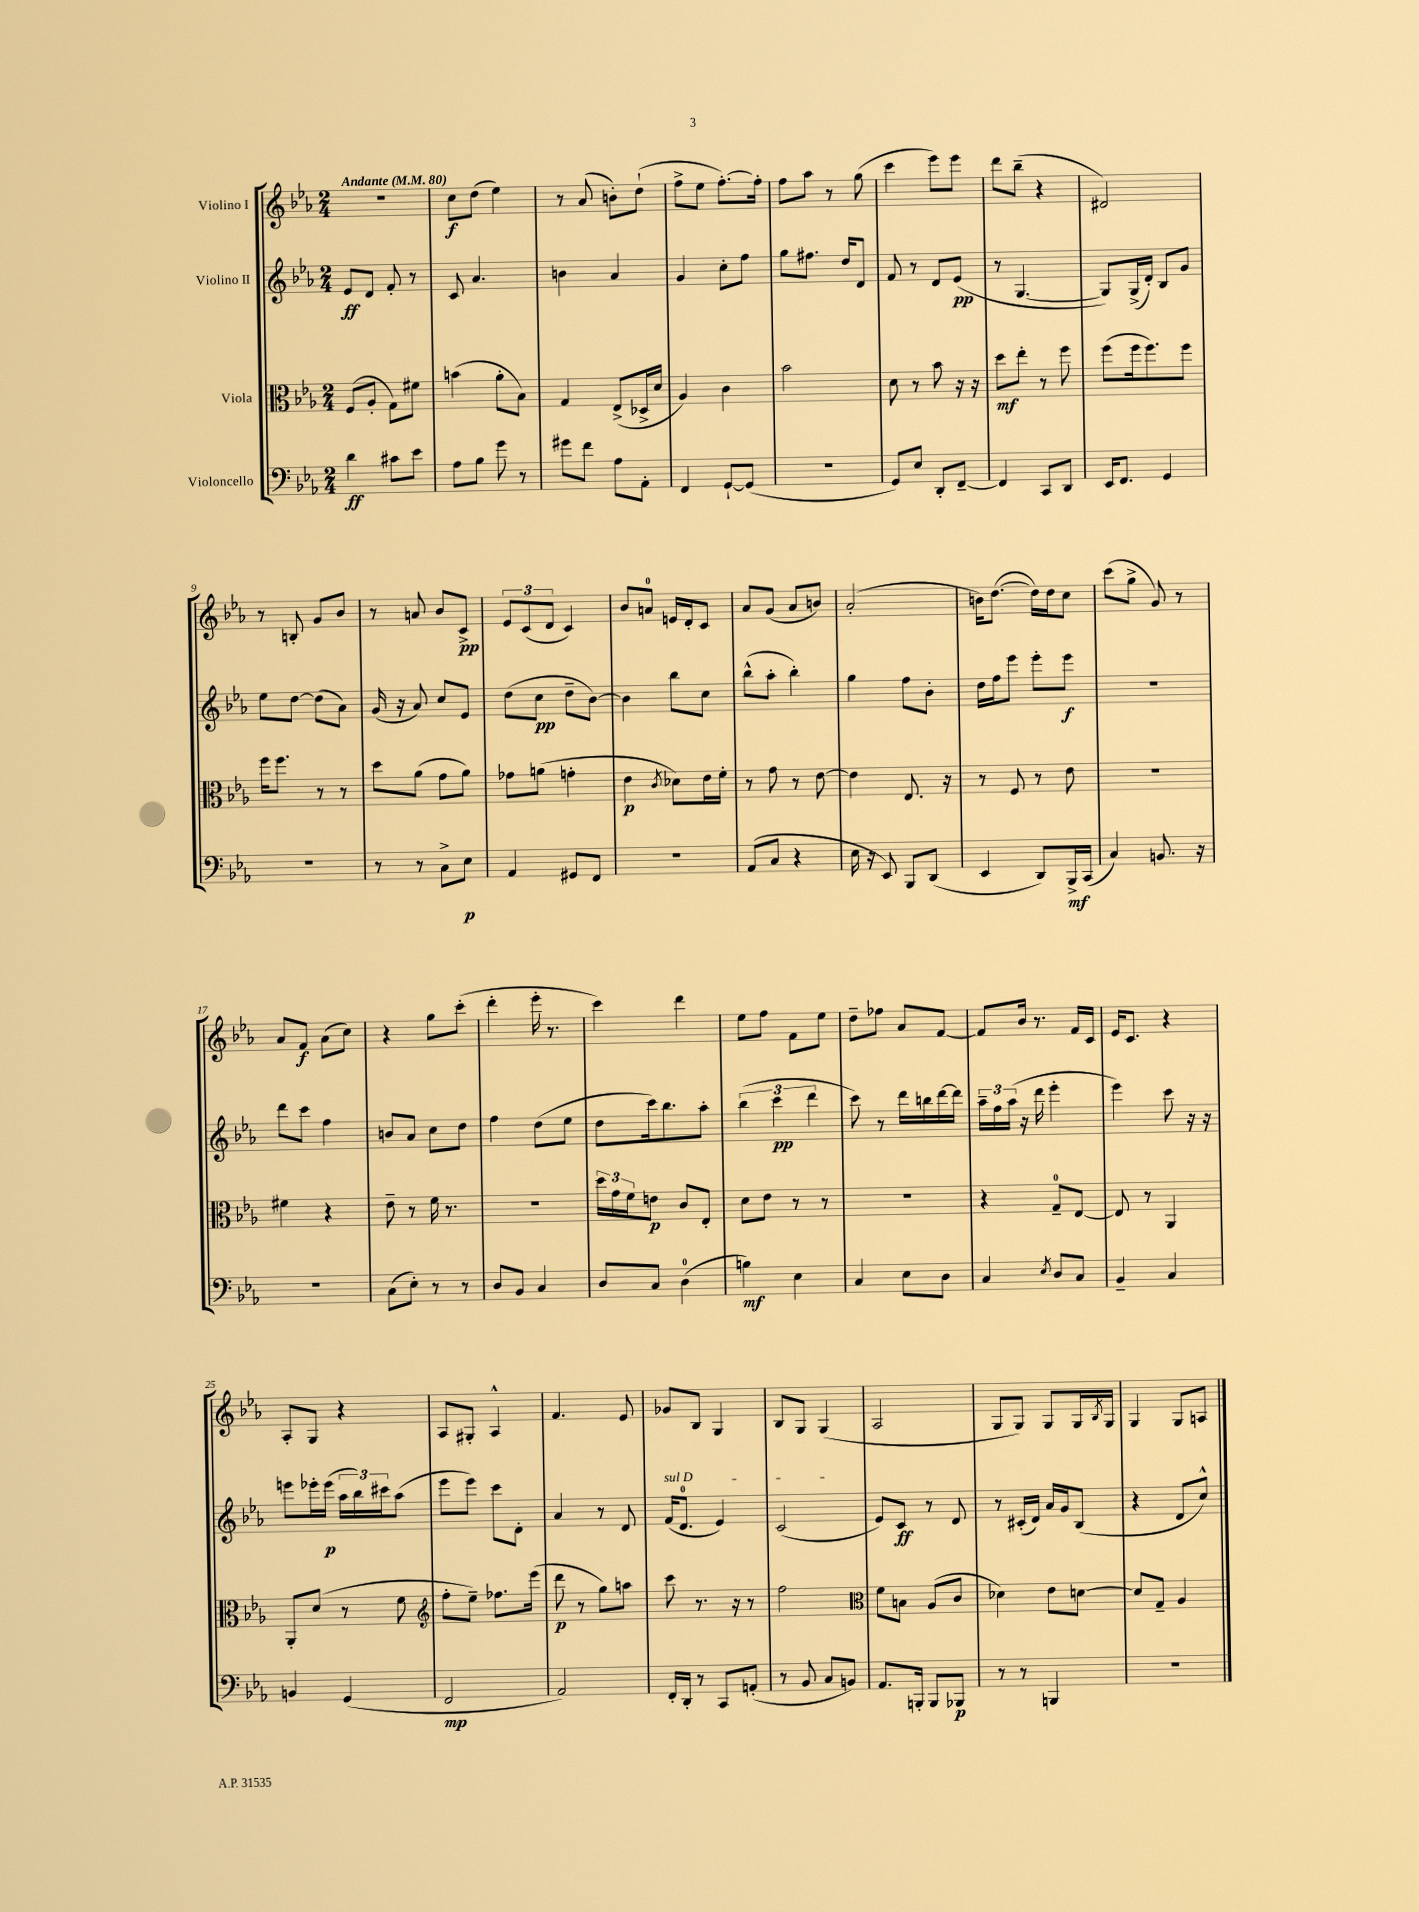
<<
\new StaffGroup <<
\new Staff = "s0" \with { instrumentName = "Violino I" } {
    \clef treble \key ees \major \numericTimeSignature \time 2/4 \tempo "Andante" 4 = 80
    R2 |
    c''8\f d''8( ees''4) |
    r8 aes'8( b'8-.) d''8-!( |
    f''8-> ees''8 f''8.~-.) f''16-. |
    f''8 aes''8 r8 g''8( |
    c'''4 ees'''8) ees'''8 |
    d'''8 bes''8--( r4 |
    dis'2) |
    r8 b8-. g'8 bes'8 |
    r8 a'8 bes'8 c'8->\pp |
    \tuplet 3/2 { ees'8 c'8( d'8 } c'4) |
    bes'8 a'8-0 e'16 d'16-. c'8 |
    aes'8 g'8( aes'8 b'8) |
    aes'2-.( |
    b'16) d''8.~( d''16) d''16 c''8 |
    c'''8( g''8-> g'8) r8 |
    aes'8 f'8\f aes'8( c''8) |
    r4 g''8 c'''8-.( |
    d'''4-. ees'''16-. r8. |
    c'''4) d'''4 |
    ees''8 f''8 f'8 ees''8 |
    d''8-- fes''8 aes'8 f'8~ |
    f'8 bes'16 r8. f'16 c'16 |
    ees'16 c'8. r4 |
    aes8-. g8 r4 |
    aes8 gis8-. aes4-^ |
    f'4. ees'8 |
    ges'8 bes8 g4 |
    bes8 g8 g4( |
    aes2 |
    g8 g8) g8 g16 \acciaccatura { bes8 } g16 |
    g4 g8 a8 \bar "|." |
}
\new Staff = "s1" \with { instrumentName = "Violino II" } {
    \clef treble \key ees \major \numericTimeSignature \time 2/4
    ees'8\ff d'8 f'8-. r8 |
    c'8 aes'4. |
    b'4 aes'4 |
    g'4 c''8-. f''8 |
    g''8 fis''8. d''16 d'8 |
    f'8 r8 d'8 ees'8\pp( |
    r8 g4.~ |
    g8) g16->( d'16-.) bes8 g'8 |
    ees''8 d''8~ d''8( aes'8) |
    g'16( r16 aes'8) c''8 ees'8 |
    d''8( c''8\pp d''8-- bes'8~) |
    bes'4 bes''8 c''8 |
    bes''8-^( aes''8-. bes''4-.) |
    g''4 f''8 bes'8-. |
    d''16 f''16 ees'''8 ees'''8-. ees'''8\f |
    r2 |
    d'''8 c'''8 f''4 |
    b'8 aes'8 c''8 d''8 |
    f''4 d''8( ees''8 |
    d''8 c'''16) bes''8. aes''8-. |
    \tuplet 3/2 { bes''4( c'''4\pp d'''4 } |
    c'''8) r8 d'''16 b''16 d'''16~ d'''16 |
    \tuplet 3/2 { aes''16-- f''16 aes''16( } r16 d'''16 ees'''4-. |
    ees'''4) c'''8 r16 r16 |
    e'''8 ees'''16-. ees'''16\p( \tuplet 3/2 { aes''16 bes''16) cis'''16 } aes''8( |
    ees'''8 ees'''8) c'''8 d'8-. |
    aes'4 r8 d'8 |
    \once \override TextSpanner.bound-details.left.text = \markup { \italic "sul D" } f'16\startTextSpan( d'8.-0 ees'4) |
    c'2\stopTextSpan( |
    ees'8) c'8\ff r8 d'8 |
    r8 cis'16-.( d'16) aes'16 g'16 bes8( |
    r4 d'8 c''8-^) \bar "|." |
}
\new Staff = "s2" \with { instrumentName = "Viola" } {
    \clef alto \key ees \major \numericTimeSignature \time 2/4
    f8( aes8-. g8) fis'8 |
    b'4( aes'8-. bes8) |
    g4 ees8->( des16-> d'16 |
    aes4) c'4 |
    bes'2 |
    d'8 r8 bes'8 r16 r16 |
    d''8\mf ees''8-. r8 f''8 |
    f''8( f''16 f''8.) f''8 |
    f''16 f''8. r8 r8 |
    d''8 aes'8( g'8 aes'8) |
    ges'8 a'8( g'4-. |
    ees'4\p \acciaccatura { c'8 } des'8) ees'16 f'16-. |
    r8 g'8 r8 ees'8~ |
    ees'4 ees8. r16 |
    r8 f8 r8 ees'8 |
    r2 |
    fis'4 r4 |
    ees'8-- r8 f'16 r8. |
    r2 |
    \tuplet 3/2 { d''16 g'16 f'16 } e'8\p c'8 ees8-. |
    d'8 ees'8 r8 r8 |
    R2 |
    r4 g8-0-- ees8~ |
    ees8 r8 aes,4 |
    aes,8-. d'8( r8 f'8 |
    \clef treble f''8-. ees''8--) fes''8. ees'''16( |
    d'''8\p r8 g''8) a''8 |
    c'''8 r8. r16 r8 |
    f''2 |
    \clef alto f'8 b8 aes8( c'8 |
    des'4) ees'8 d'8~ |
    d'8 g8-- aes4 \bar "|." |
}
\new Staff = "s3" \with { instrumentName = "Violoncello" } {
    \clef bass \key ees \major \numericTimeSignature \time 2/4
    d'4\ff cis'8 ees'8 |
    aes8 bes8 g'8 r8 |
    gis'8 f'8 aes8 aes,8-. |
    f,4 g,8~-! g,8( |
    R2 |
    g,8) ees8 d,8-. f,8~-- |
    f,4 c,8 d,8 |
    ees,16 f,8. g,4 |
    R2 |
    r8 r8 c8-> ees8\p |
    aes,4 gis,8 f,8 |
    r2 |
    aes,8( c8 r4 |
    ees16 r16 ees,8) bes,,8 d,8( |
    ees,4 d,8) bes,,16->\mf c,16( |
    c4) b,8. r16 |
    R2 |
    c8( ees8-.) r8 r8 |
    d8 bes,8 c4 |
    d8 c8 d4-0( |
    b4\mf) ees4 |
    c4 ees8 d8 |
    c4 \acciaccatura { ees8 } d8 c8 |
    bes,4-- c4 |
    b,4 g,4( |
    f,2\mp |
    aes,2) |
    f,16-. d,16-. r8 c,8 a,8-.( |
    r8 bes,8 c8 b,8) |
    aes,8. b,,16-. b,,8 bes,,8\p |
    r8 r8 b,,4 |
    R2 \bar "|." |
}
>>
>>
